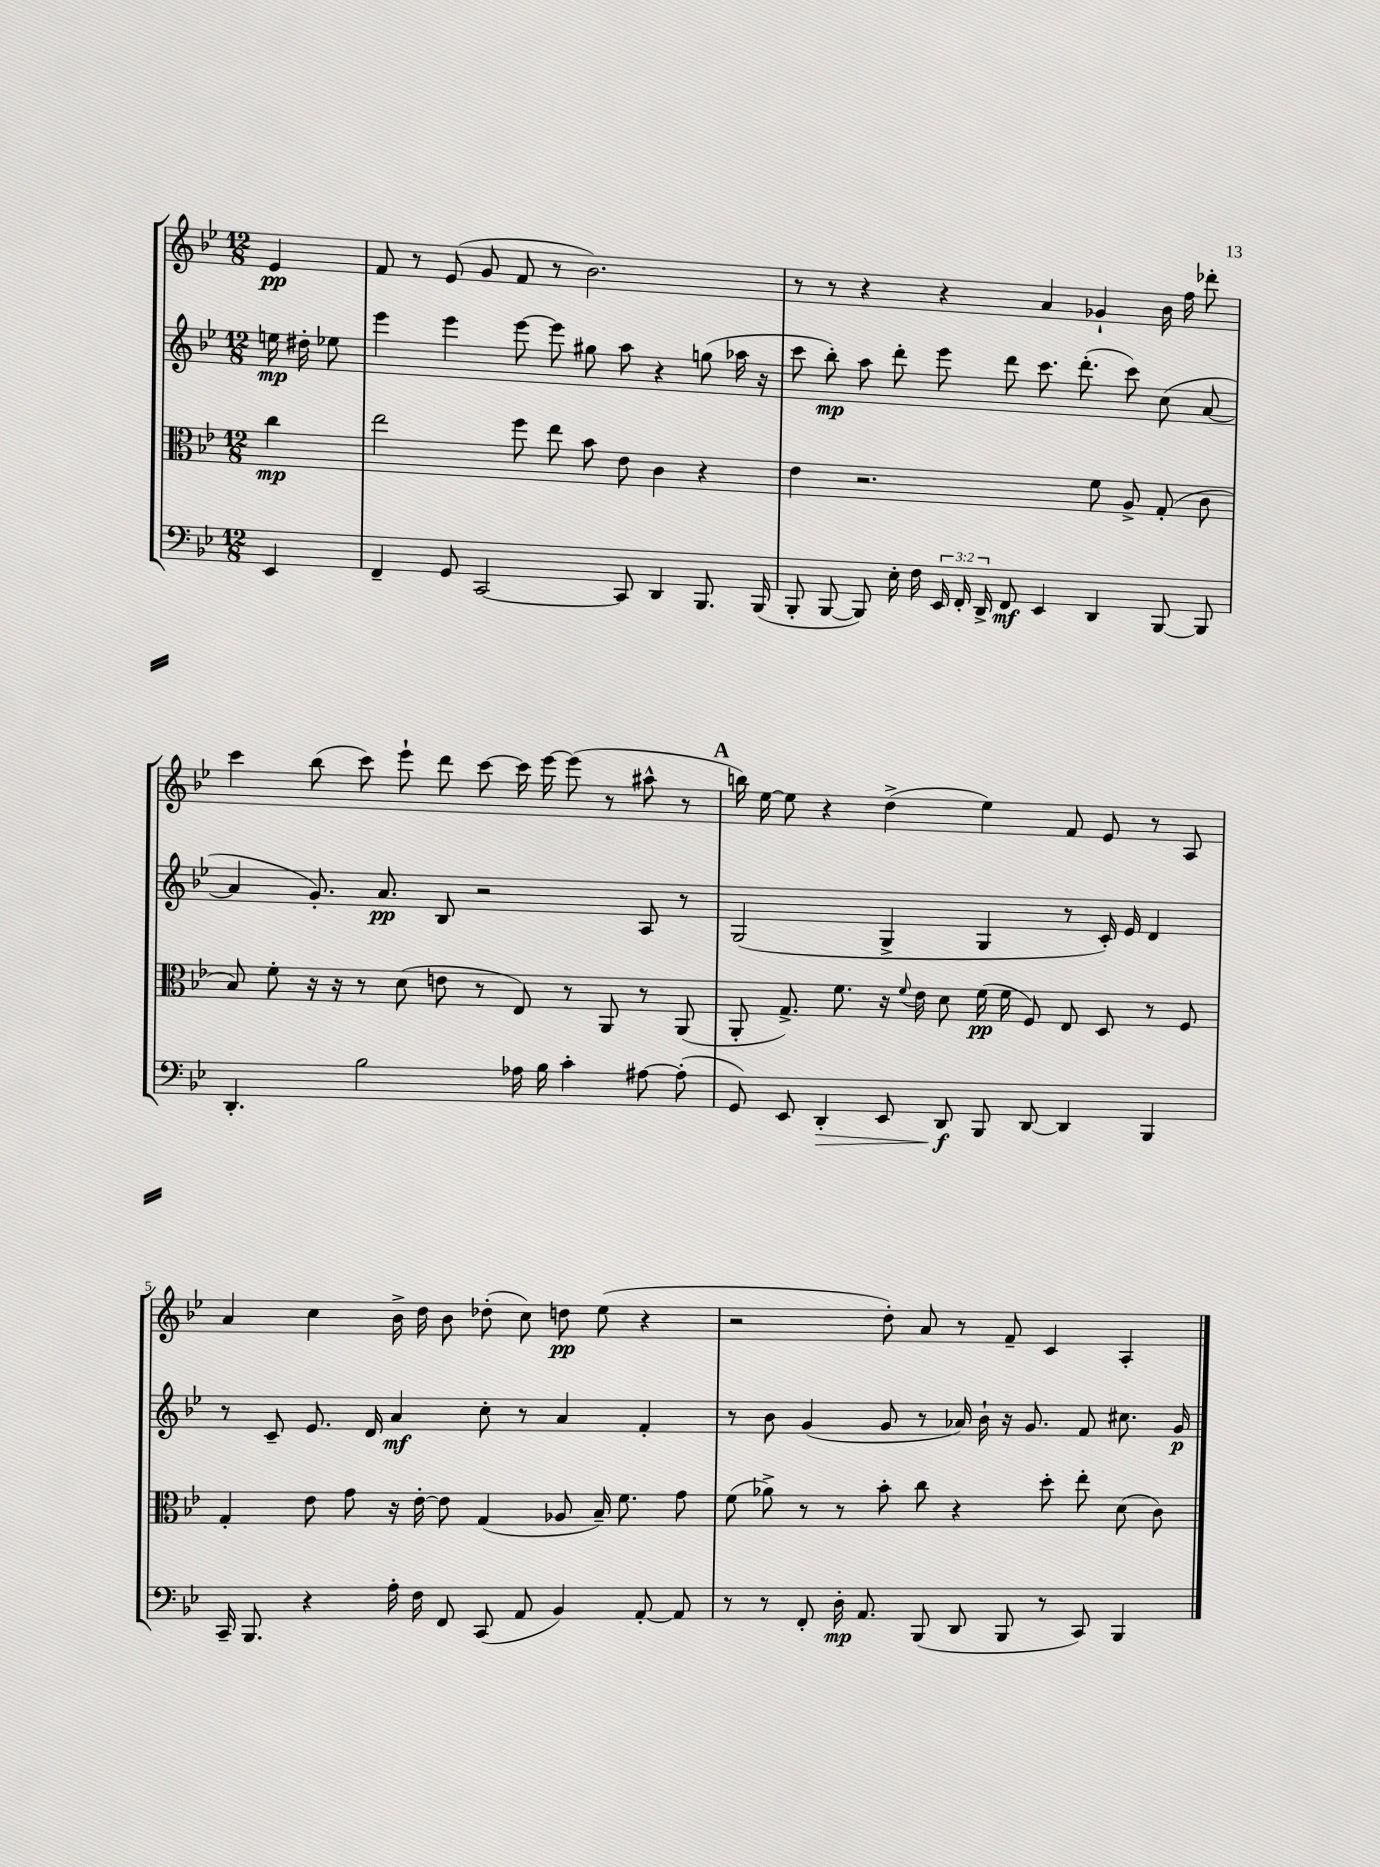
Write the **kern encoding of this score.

**kern	**dynam	**kern	**dynam	**kern	**dynam	**kern	**dynam
*part4	*part4	*part3	*part3	*part2	*part2	*part1	*part1
*staff4	*staff4	*staff3	*staff3	*staff2	*staff2	*staff1	*staff1
*clefF4	*	*clefC3	*	*clefG2	*	*clefG2	*
*k[b-e-]	*	*k[b-e-]	*	*k[b-e-]	*	*k[b-e-]	*
*M12/8	*	*M12/8	*	*M12/8	*	*M12/8	*
=	=	=	=	=	=	=	=
4EE-/	.	4cc\	mp	16een\	mp	4e-/	pp
.	.	.	.	16dd#X'\	.	.	.
.	.	.	.	8ee-X\	.	.	.
=1	=1	=1	=1	=1	=1	=1	=1
4FF~/	.	2ee-\	.	4eee-\	.	8f/	.
.	.	.	.	.	.	8r	.
8GG/	.	.	.	4eee-\	.	(8e-/	.
[2CC/	.	.	.	.	.	8g/	.
.	.	8ff\	.	[8eee-\	.	8f/	.
.	.	8ee-\	.	8eee-\]	.	8r	.
.	.	8b-\	.	8gg#X\	.	2.b-\)	.
8CC/]	.	8e-\	.	8aa\	.	.	.
4DD/	.	4c\	.	4r	.	.	.
8.BBB-/	.	4r	.	(8ggn\	.	.	.
.	.	.	.	16aa-X\	.	.	.
(16BBB-/	.	.	.	16r	.	.	.
=2	=2	=2	=2	=2	=2	=2	=2
8BBB-'/	.	4e-\	.	8ccc\	.	8r	.
[8BBB-/	.	.	.	8bb-'\)	mp	8r	.
8BBB-/])	.	2.r	.	8aa\	.	4r	.
16E-'\	.	.	.	8ddd'\	.	.	.
16F\	.	.	.	.	.	.	.
24EE-/	.	.	.	8eee-\	.	4r	.
24FF'/	.	.	.	.	.	.	.
24DD^/	.	.	.	.	.	.	.
8FF/	mf	.	.	8ddd\	.	.	.
4EE-/	.	.	.	8.ccc\	.	4a/	.
.	.	.	.	(8.ddd'\	.	.	.
4DD/	.	8f\	.	.	.	4g-X`/	.
.	.	8A^/	.	8ccc\)	.	.	.
[8BBB-/	.	(8G'/	.	(8cc\	.	16b-\	.
.	.	.	.	.	.	16ff\	.
8BBB-/]	.	8c\	.	[8a/	.	8ddd-X'\	.
!!LO:LB:g=z
=3	=3	=3	=3	=3	=3	=3	=3
4.DD'/	.	8B-/)	.	4a/]	.	4ccc\	.
.	.	8f'\	.	.	.	.	.
.	.	16r	.	8.g'/)	.	(8bb-\	.
.	.	16r	.	.	.	.	.
2B-\	.	8r	.	.	.	8ccc\)	.
.	.	.	.	8.a/	pp	.	.
.	.	(8d\	.	.	.	8eee-`\	.
.	.	8en\	.	8B-/	.	8ddd\	.
.	.	8r	.	2r	.	[8ccc\	.
16A-X\	.	8E-/)	.	.	.	16ccc\]	.
16B-\	.	.	.	.	.	[16eee-\	.
4c'\	.	8r	.	.	.	(8eee-\]	.
.	.	8AA/	.	.	.	8r	.
[8A#X\	.	8r	.	8A/	.	8aa#X^^\	.
(8A#'\]	.	(8AA/	.	8r	.	8r	.
!!LO:REH:place=s1:t=A
=4	=4	=4	=4	=4	=4	=4	=4
8GG/)	.	8AA'/	.	(2G/	.	16bbn\)	.
.	.	.	.	.	.	[16ee-\	.
8EE-/	.	8.G^/)	.	.	.	8ee-\]	.
!	!LO:HP:b	!	!	!	!	!	!
4DD'/	>	.	.	.	.	4r	.
.	.	8.f\	.	.	.	.	.
8EE-/	.	16r	.	4G^/	.	(4dd^\	.
.	.	8qqf/	.	.	.	.	.
.	.	16e-\	.	.	.	.	.
8DD/	f	8d\	.	.	.	.	.
8BBB-/	]	(16f\	pp	4G/	.	4ee-\)	.
.	.	16f\	.	.	.	.	.
[8DD/	.	8F/)	.	.	.	.	.
4DD/]	.	8E-/	.	8r	.	8f/	.
.	.	8D/	.	16c'/)	.	8e-/	.
.	.	.	.	16e-/	.	.	.
4BBB-/	.	8r	.	4d/	.	8r	.
.	.	8F/	.	.	.	8A/	.
!!LO:LB:g=z
=5	=5	=5	=5	=5	=5	=5	=5
16CC~/	.	4G'/	.	8r	.	4a/	.
8.BBB-/	.	.	.	.	.	.	.
.	.	.	.	8c~/	.	.	.
4r	.	8e-\	.	8.e-/	.	4cc\	.
.	.	8g\	.	.	.	.	.
.	.	.	.	16d/	.	.	.
16A'\	.	16r	.	4a/	mf	16b-^\	.
16F\	.	[16e-'\	.	.	.	16dd\	.
8FF/	.	8e-\]	.	.	.	8b-\	.
(8CC/	.	(4G/	.	8cc'\	.	(8dd-X'\	.
8AA/	.	.	.	8r	.	8cc\)	.
4BB-/)	.	8A-X/	.	4a/	.	8ddn\	pp
.	.	16B-~/)	.	.	.	(8ee-\	.
.	.	8.f\	.	.	.	.	.
[8AA'/	.	.	.	4f'/	.	4r	.
8AA/]	.	8g\	.	.	.	.	.
=6	=6	=6	=6	=6	=6	=6	=6
8r	.	(8f\	.	8r	.	2r	.
8r	.	8a-X^\)	.	8b-\	.	.	.
8FF'/	.	8r	.	(4g/	.	.	.
16D'\	mp	8r	.	.	.	.	.
8.AA/	.	.	.	.	.	.	.
.	.	8b-'\	.	8g/	.	8dd'\)	.
(8BBB-/	.	8cc\	.	8r	.	8a/	.
8DD/	.	4r	.	16a-X/)	.	8r	.
.	.	.	.	16b-`\	.	.	.
8BBB-/	.	.	.	16r	.	8f~/	.
.	.	.	.	8.g/	.	.	.
8r	.	8dd'\	.	.	.	4c/	.
8CC/)	.	8ee-'\	.	8f/	.	.	.
4BBB-/	.	(8d\	.	8.cc#X\	.	4A'/	.
.	.	8c\)	.	.	.	.	.
.	.	.	.	16g/	p	.	.
==	==	==	==	==	==	==	==
*-	*-	*-	*-	*-	*-	*-	*-
